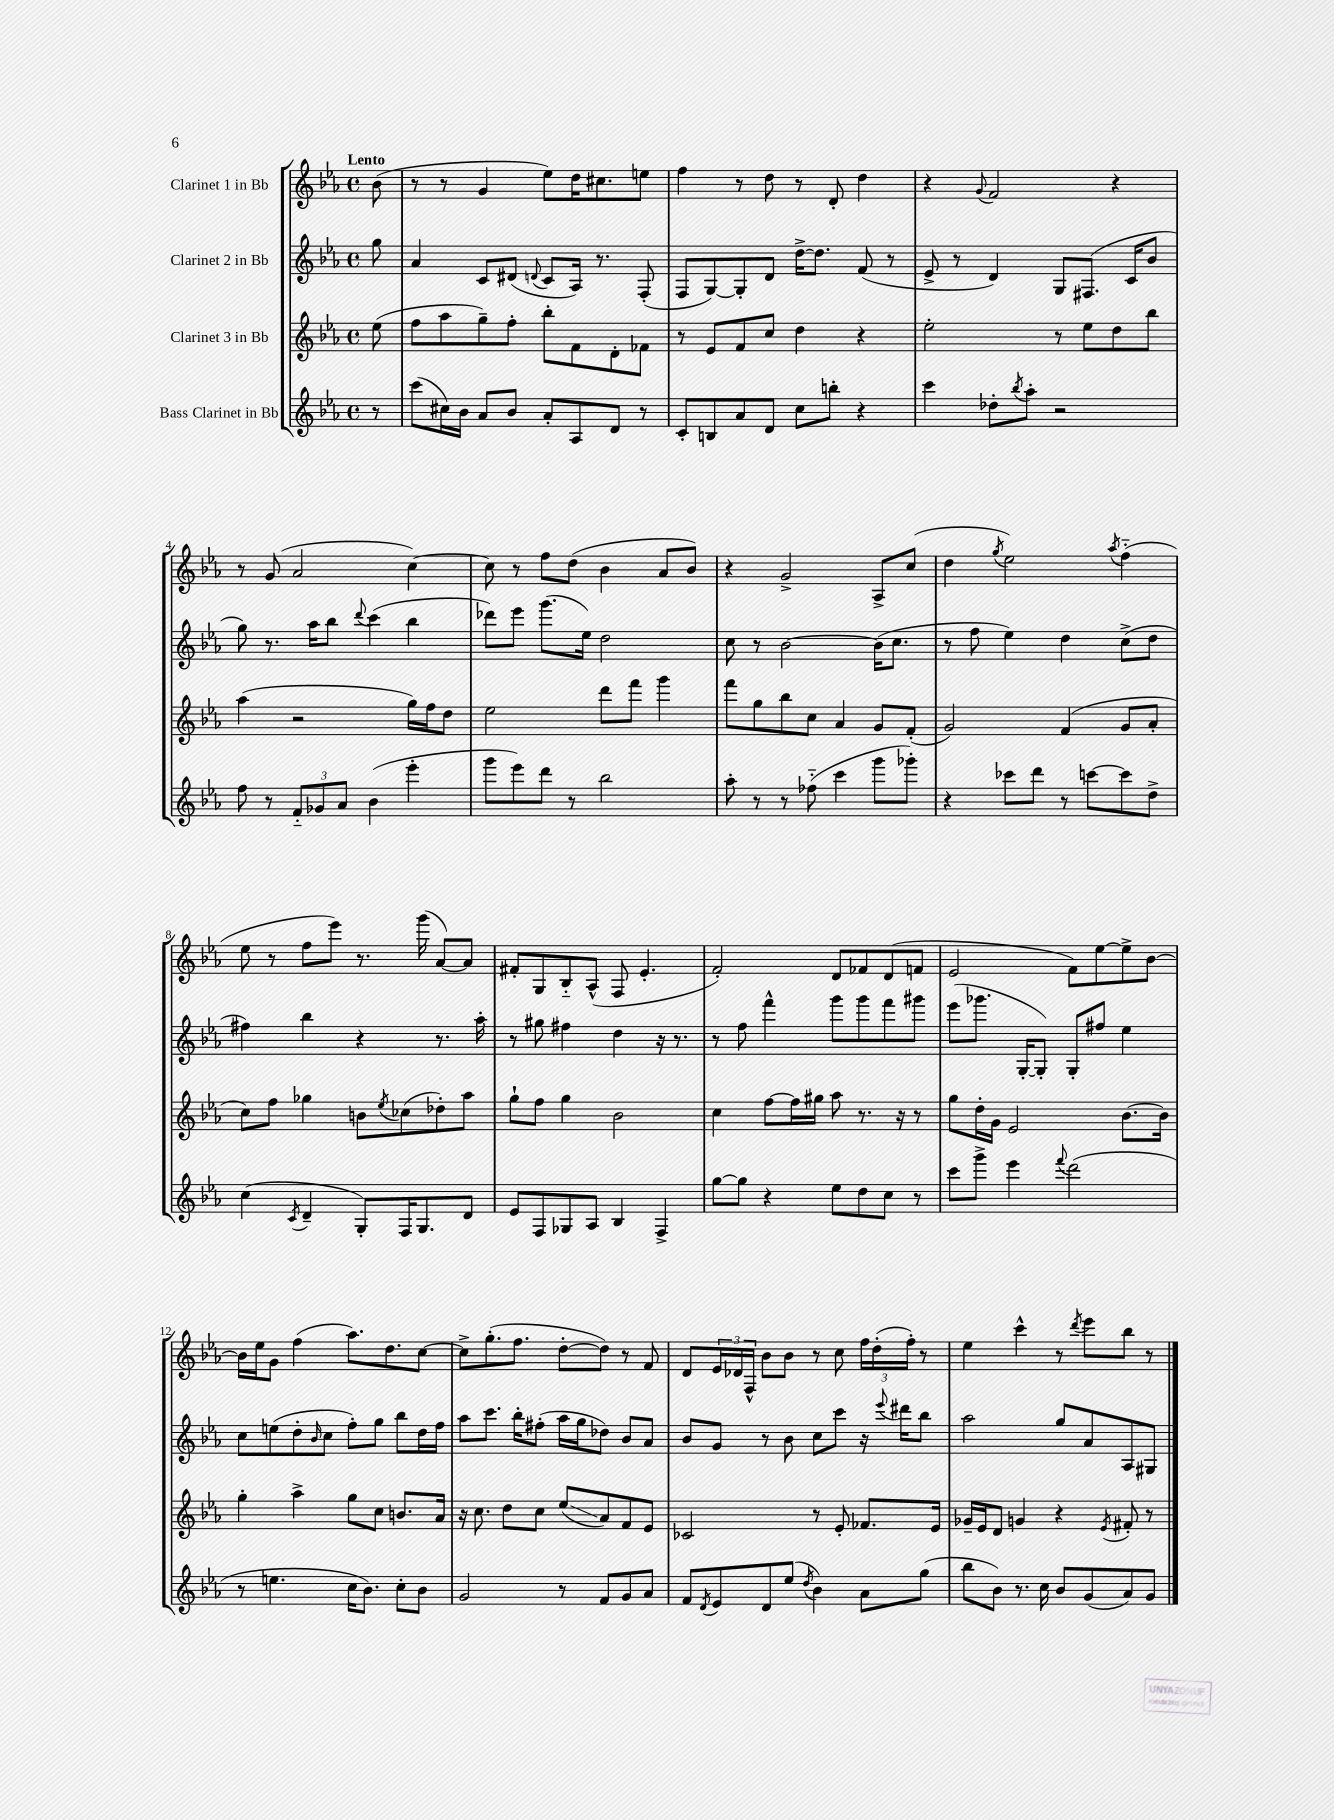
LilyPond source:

<<
\new StaffGroup <<
\new Staff = "s0" \with { instrumentName = "Clarinet 1 in Bb" } {
    \clef treble \key ees \major \defaultTimeSignature \time 4/4 \partial 8 \tempo "Lento"
    bes'8( |
    r8 r8 g'4 ees''8) d''16 cis''8. e''8 |
    f''4 r8 d''8 r8 d'8-. d''4 |
    r4 \appoggiatura { g'8 } f'2 r4 |
    r8 g'8( aes'2 c''4~) |
    c''8 r8 f''8 d''8( bes'4 aes'8 bes'8) |
    r4 g'2-> aes8-> c''8( |
    d''4 \acciaccatura { g''8 } ees''2) \acciaccatura { aes''8 } f''4-_( |
    ees''8 r8 f''8 ees'''8) r8. g'''16( aes'8~) aes'8 |
    fis'8-. g8 bes8-_ aes8-^( f8 ees'4.-. |
    f'2-.) d'8 fes'8 d'8( f'8 |
    ees'2 f'8) ees''8~ ees''8-> bes'8~ |
    bes'16 ees''16 g'8 f''4( aes''8.) d''8. c''8~ |
    c''8-> g''8.-.( f''8. d''8~-. d''8) r8 f'8 |
    d'8 \tuplet 3/2 { ees'16 des'16 f16-^ } bes'8 bes'8 r8 c''8 \tuplet 3/2 { f''16 d''16-.( f''16-.) } r8 |
    ees''4 c'''4-^ r8 \acciaccatura { d'''8 } ees'''8 bes''8 r8 \bar "|." |
}
\new Staff = "s1" \with { instrumentName = "Clarinet 2 in Bb" } {
    \clef treble \key ees \major \defaultTimeSignature \time 4/4 \partial 8
    g''8 |
    aes'4 c'8 dis'8( \appoggiatura { d'8 } c'8 aes16) r8. f8-.( |
    f8 g8~) g8-. d'8 d''16~-> d''8. f'8( r8 |
    ees'8-> r8 d'4) g8 fis8.( c'16 bes'8 |
    g''8) r8. aes''16 bes''8 \appoggiatura { d'''8 } c'''4( bes''4 |
    des'''8) ees'''8 g'''8.( ees''16) d''2 |
    c''8 r8 bes'2~ bes'16( c''8. |
    r8 f''8 ees''4) d''4 c''8->( d''8 |
    fis''4) bes''4 r4 r8. aes''16-. |
    r8 gis''8 fis''4 d''4 r16 r8. |
    r8 f''8 f'''4-^ g'''8 g'''8 f'''8 gis'''8 |
    ees'''8( ges'''8. g16~-. g8-.) g8-. fis''8 ees''4 |
    c''8 e''8( d''8-. \grace { bes'16 } c''8 f''8-.) g''8 bes''8 d''16 f''16 |
    aes''8 c'''8. bes''16-. fis''8-.( aes''16 g''16 des''8) bes'8 aes'8 |
    bes'8 g'8 r8 bes'8 c''8 c'''8 r16 \appoggiatura { ees'''8 } dis'''16 bes''8 |
    aes''2 g''8 aes'8 aes8 gis8 \bar "|." |
}
\new Staff = "s2" \with { instrumentName = "Clarinet 3 in Bb" } {
    \clef treble \key ees \major \defaultTimeSignature \time 4/4 \partial 8
    ees''8( |
    f''8 aes''8 g''8--) f''8-. bes''8-. f'8 d'8-. fes'8 |
    r8 ees'8 f'8 c''8 d''4 r4 |
    ees''2-. r8 ees''8 d''8 bes''8 |
    aes''4( r2 g''16) f''16 d''8 |
    ees''2 d'''8 f'''8 g'''4 |
    f'''8 g''8 bes''8 c''8 aes'4 g'8 f'8-.( |
    g'2) f'4( g'8 aes'8-. |
    c''8) f''8 ges''4 b'8 \acciaccatura { ees''8 } ces''8( des''8-.) aes''8 |
    g''8-! f''8 g''4 bes'2 |
    c''4 f''8~ f''16 gis''16 aes''8 r8. r16 r8 |
    g''8 d''16-. g'16 ees'2 bes'8.~ bes'16 |
    g''4-. aes''4-> g''8 c''8 b'8. aes'16 |
    r16 c''8. d''8 c''8 ees''8\glissando( aes'8) f'8 ees'8 |
    ces'2 r8 ees'8-. fes'8. ees'16 |
    ges'16-- ees'16 d'8 g'4 r4 \acciaccatura { ees'8 } fis'8-. r8 \bar "|." |
}
\new Staff = "s3" \with { instrumentName = "Bass Clarinet in Bb" } {
    \clef treble \key ees \major \defaultTimeSignature \time 4/4 \partial 8
    r8 |
    c'''8( cis''16) bes'16 aes'8 bes'8 aes'8-. aes8 d'8 r8 |
    c'8-. b8 aes'8 d'8 c''8 b''8-. r4 |
    c'''4 des''8-. \acciaccatura { bes''8 } aes''8-. r2 |
    f''8 r8 \tuplet 3/2 { f'8-_ ges'8 aes'8 } bes'4( ees'''4-. |
    g'''8 ees'''8) d'''8 r8 bes''2 |
    aes''8-. r8 r8 fes''8-_( c'''4 g'''8 ges'''8-.) |
    r4 ces'''8 d'''8 r8 c'''8~ c'''8 d''8-> |
    c''4( \acciaccatura { c'8 } d'4-- g8-.) f16 g8. d'8 |
    ees'8 f8 ges8 aes8 bes4 f4-> |
    g''8~ g''8 r4 ees''8 d''8 c''8 r8 |
    c'''8 g'''8-> ees'''4 \appoggiatura { f'''8 } d'''2( |
    r8 e''4. c''16 bes'8.) c''8-. bes'8 |
    g'2 r8 f'8 g'8 aes'8 |
    f'8 \acciaccatura { d'8 } ees'8 d'8 ees''8( \acciaccatura { d''8 } bes'4) aes'8 g''8( |
    bes''8 bes'8) r8. c''16 bes'8 g'8( aes'8) g'8 \bar "|." |
}
>>
>>
